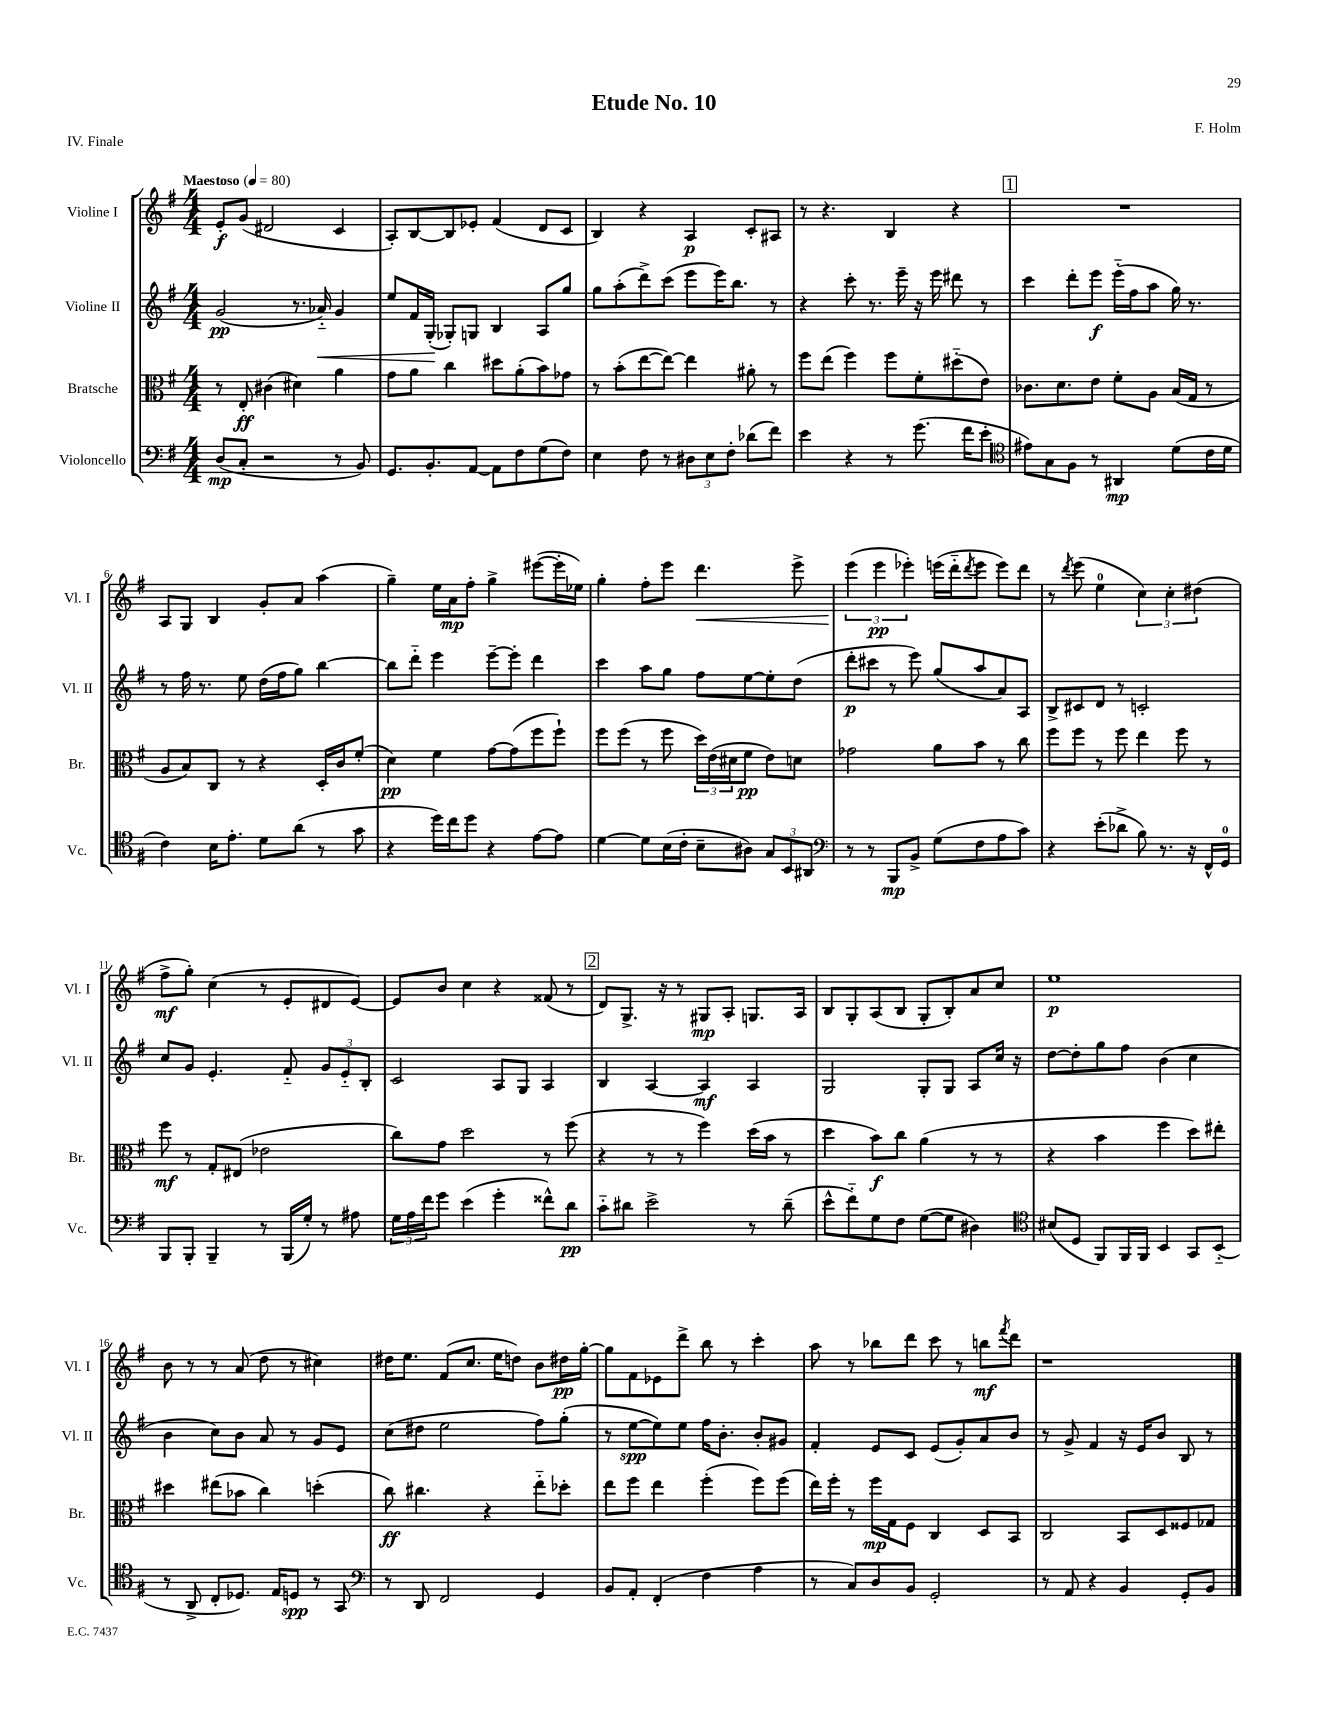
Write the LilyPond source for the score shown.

\header { title = "Etude No. 10" composer = "F. Holm" piece = "IV. Finale" }
<<
\new StaffGroup <<
\new Staff = "s0" \with { instrumentName = "Violine I" shortInstrumentName = "Vl. I" } {
    \clef treble \key g \major \numericTimeSignature \time 4/4 \tempo "Maestoso" 4 = 80
    e'8-.\f g'8( dis'2 c'4 |
    a8-.) b8~ b8 ees'8-. fis'4( d'8 c'8 |
    b4) r4 a4\p c'8-. ais8 |
    r8 r4. b4 r4 |
    \mark \markup { \box "1" } R1 |
    a8 g8 b4 g'8-. a'8 a''4( |
    g''4--) e''16 a'16\mp fis''8-. g''4-> eis'''8~( eis'''16-. ees''16) |
    g''4-. fis''8-. e'''8 d'''4.\< e'''8-> |
    \tuplet 3/2 { e'''4\!( e'''4\pp ees'''4-.) } e'''16( d'''16-_ \acciaccatura { d'''8 } e'''8 e'''8) d'''8 |
    r8 \acciaccatura { d'''8 } e'''8( e''4-0 \tuplet 3/2 { c''4) c''4-. dis''4( } |
    fis''8->\mf g''8-.) c''4( r8 e'8-. dis'8 e'8~) |
    e'8 b'8 c''4 r4 fisis'8( r8 |
    \mark \markup { \box "2" } d'8) g8.-> r16 r8 gis8\mp a8-. g8. a16 |
    b8 g8-. a8( b8 g8-. b8-.) a'8 c''8 |
    e''1\p |
    b'8 r8 r8 a'8( d''8 r8 cis''4) |
    dis''16 e''8. fis'8( c''8. e''16 d''8) b'8 dis''16\pp g''16~-. |
    g''8 fis'8 ees'8 d'''8-> b''8 r8 c'''4-. |
    a''8 r8 bes''8 d'''8 c'''8 r8 b''8\mf \acciaccatura { fis'''8 } d'''8 |
    r1 \bar "|." |
}
\new Staff = "s1" \with { instrumentName = "Violine II" shortInstrumentName = "Vl. II" } {
    \clef treble \key g \major \numericTimeSignature \time 4/4
    g'2\pp( r8. aes'16-_\<) g'4 |
    e''8 fis'16 g16-.\!( ges8-.) g8 b4 a8 g''8 |
    g''8 a''8-.( d'''8->) c'''8( e'''8 e'''16) b''8. r8 |
    r4 c'''8-. r8. e'''16-- r16 e'''16 dis'''8 r8 |
    \mark \markup { \box "1" } c'''4 d'''8-. e'''8\f e'''16-_( fis''16 a''8 g''16) r8. |
    r8 fis''16 r8. e''8 d''16( fis''16 g''8) b''4~ |
    b''8 d'''8-_ e'''4 e'''8~-- e'''8-. d'''4 |
    c'''4 a''8 g''8 fis''8 e''8~ e''8-. d''8( |
    d'''8-.\p cis'''8 r8 e'''8) g''8( a''8 a'8) a8 |
    b8-> cis'8 d'8 r8 c'2-. |
    c''8 g'8 e'4.-. fis'8-_ \tuplet 3/2 { g'8 e'8-_ b8-. } |
    c'2 a8 g8 a4 |
    \mark \markup { \box "2" } b4 a4~ a4\mf a4 |
    g2 g8-. g8 a8 c''16 r16 |
    d''8~ d''8-. g''8 fis''8 b'4( c''4 |
    b'4 c''8) b'8 a'8 r8 g'8 e'8 |
    c''8( dis''8 e''2 fis''8) g''8-.( |
    r8 e''8~\spp e''8) e''8 fis''16 b'8.-. b'8-. gis'8 |
    fis'4-. e'8 c'8 e'8( g'8-.) a'8 b'8 |
    r8 g'8-> fis'4 r16 e'16 b'8 b8 r8 \bar "|." |
}
\new Staff = "s2" \with { instrumentName = "Bratsche" shortInstrumentName = "Br." } {
    \clef alto \key g \major \numericTimeSignature \time 4/4
    r8 e8-.\ff cis'4( dis'4) a'4 |
    g'8 a'8 c''4 dis''8 a'8-.( b'8) ges'8 |
    r8 b'8-.( e''8~ e''8~) e''4 ais'8-. r8 |
    fis''8 e''8( fis''4) fis''8 fis'8-. dis''8-_( e'8) |
    \mark \markup { \box "1" } ces'8. d'8. e'8 fis'8-. a8 b16( g16 r8 |
    a8 b8) c8 r8 r4 d16-. c'16 fis'8-.( |
    d'4\pp) fis'4 g'8~ g'8( fis''8 fis''8-!) |
    fis''8 fis''8( r8 fis''8 \tuplet 3/2 { d''16) e'16( dis'16 } fis'8\pp e'8) d'8 |
    ges'2 a'8 b'8 r8 c''8 |
    fis''8 fis''8 r8 fis''8 e''4 fis''8 r8 |
    fis''8\mf r8 g8-. eis8( ees'2 |
    c''8) g'8 d''2 r8 fis''8( |
    \mark \markup { \box "2" } r4 r8 r8 fis''4) d''16( b'16 r8 |
    d''4 b'8\f) c''8 a'4( r8 r8 |
    r4 b'4 fis''4 d''8) eis''8-. |
    dis''4 eis''8( bes'8 c''4) d''4-.( |
    c''8\ff) cis''4. r4 e''8-_ des''8-. |
    e''8 fis''8 e''4 fis''4-.( fis''8) fis''8( |
    e''16) fis''16-. r8 fis''16\mp g16 fis8 c4 d8 b,8 |
    c2 b,8 d8 fisis8 ges8 \bar "|." |
}
\new Staff = "s3" \with { instrumentName = "Violoncello" shortInstrumentName = "Vc." } {
    \clef bass \key g \major \numericTimeSignature \time 4/4
    d8\mp( c8-. r2 r8 b,8) |
    g,8. b,8.-. a,8~ a,8 fis8 g8( fis8) |
    e4 fis8 r8 \tuplet 3/2 { dis8 e8 fis8-. } des'8( fis'8) |
    e'4 r4 r8 g'8.( fis'16 e'8-. |
    \mark \markup { \box "1" } \clef tenor eis'8) g8 fis8 r8 ais,4\mp d'8( c'16 d'16 |
    c'4) b16 e'8.-. d'8 a'8( r8 g'8 |
    r4 d''16) c''16 d''8 r4 e'8~ e'8 |
    d'4~ d'8 b16( c'16-. b8-- ais8) \tuplet 3/2 { g8 b,8 ais,8 } |
    \clef bass r8 r8 b,,8\mp b,8-> g8( fis8 a8 c'8) |
    r4 e'8-.( des'8-> b8) r8. r16 fis,16-^ g,16-0 |
    b,,8 b,,8-. b,,4-- r8 b,,16( g16-.) r8 ais8 |
    \tuplet 3/2 { g16 a16 fis'16 } g'8 e'4( g'4-. fisis'8-^) d'8\pp |
    \mark \markup { \box "2" } c'8-_ dis'8 e'2-> r8 dis'8--( |
    e'8-^ fis'8-_) g8 fis8 g8~( g8 dis4) |
    \clef tenor bis8( d8 fis,8) fis,16 fis,16 b,4 g,8 b,8-_( |
    r8 a,8-> c8-. des8.) e16 d8\spp r8 g,8 |
    \clef bass r8 d,8 fis,2 g,4 |
    b,8 a,8-. fis,4-.( fis4 a4 |
    r8 c8) d8 b,8 g,2-. |
    r8 a,8 r4 b,4 g,8-. b,8 \bar "|." |
}
>>
>>
